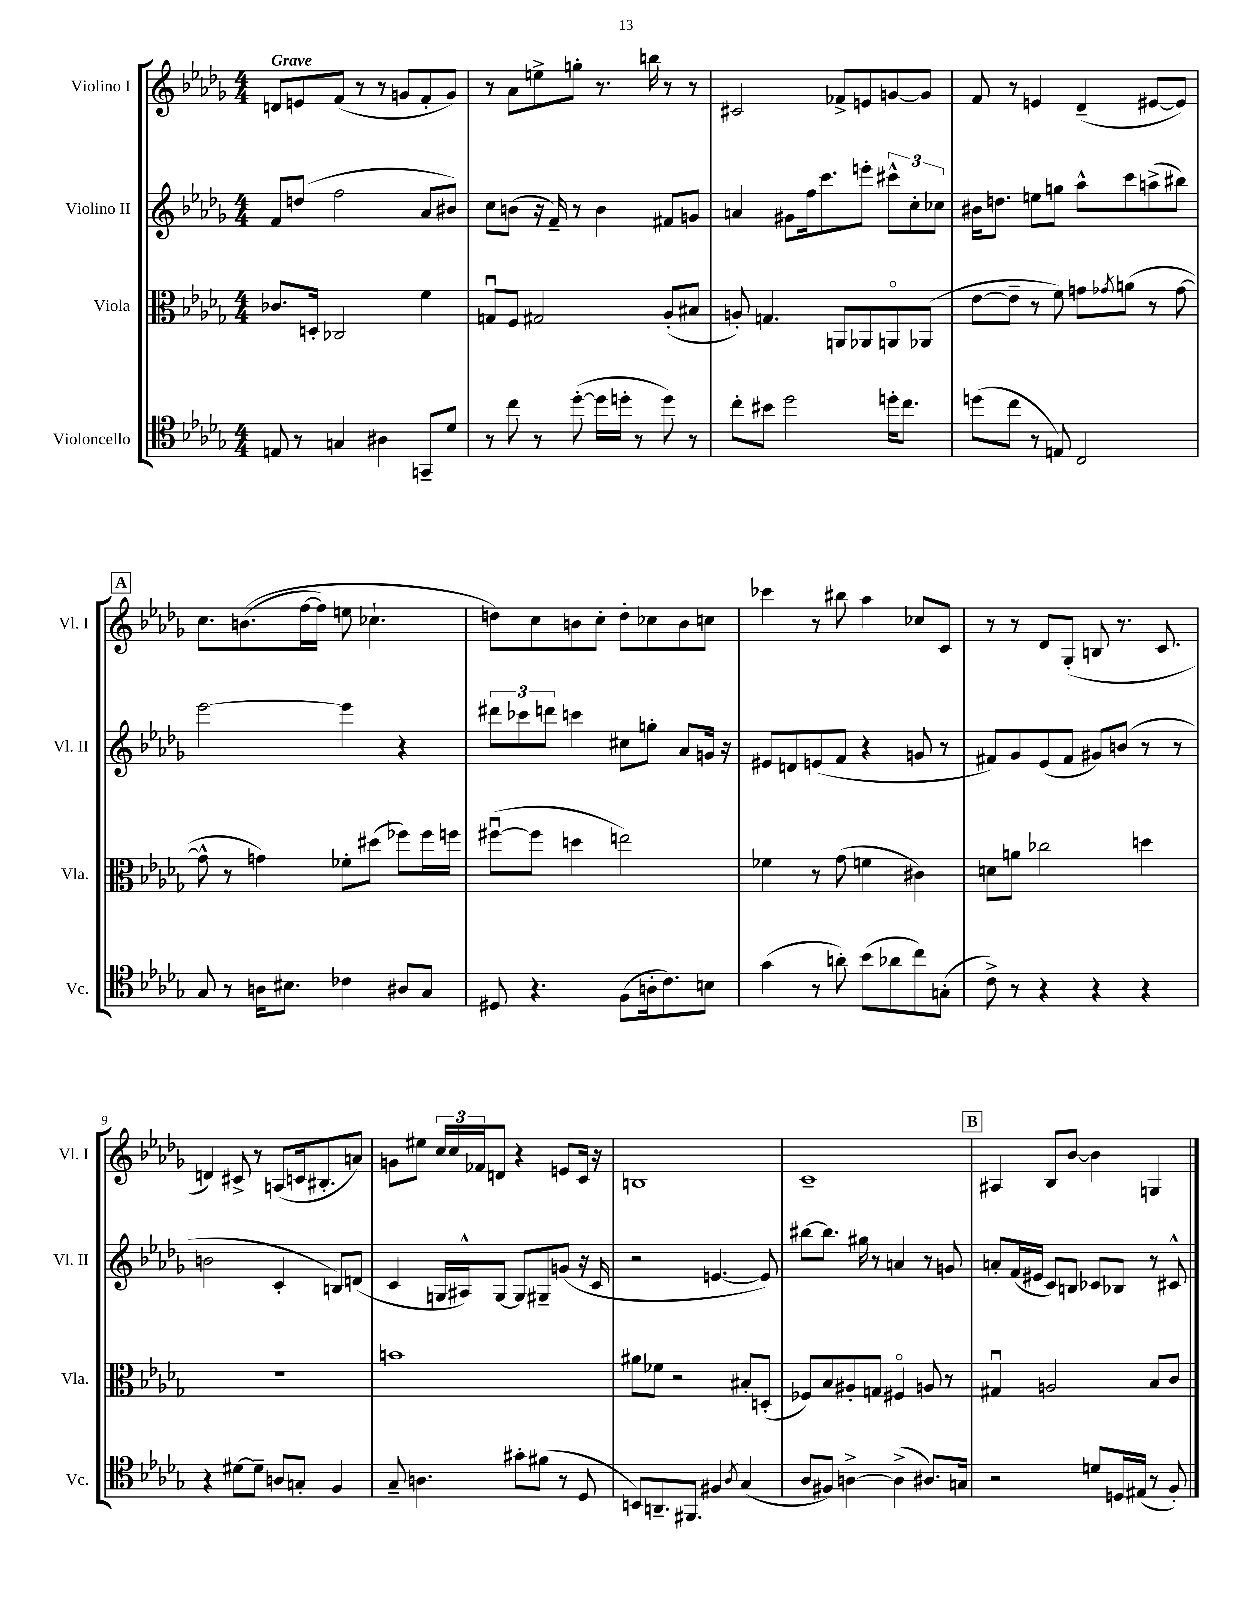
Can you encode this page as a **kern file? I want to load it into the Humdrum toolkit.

**kern	**kern	**kern	**kern
*staff4	*staff3	*staff2	*staff1
*clefC4	*clefC3	*clefG2	*clefG2
*k[b-e-a-d-g-]	*k[b-e-a-d-g-]	*k[b-e-a-d-g-]	*k[b-e-a-d-g-]
*M4/4	*M4/4	*M4/4	*M4/4
8E	8.c-	8f	8d
8r	.	(8dd	8e
.	16D'	.	.
4G	2C-	2ff	(8f
.	.	.	8r
4A#	.	.	8r
.	.	.	8g
8GG~	4f	8a-	8f'
8d-	.	8b#)	8g)
=	=	=	=
8r	8Gu	8cc	8r
8cc	8F	(8b	8a-
8r	2G#	16r	8ee^
.	.	16f~)	.
([8dd-'	.	8r	8gg'
16dd-]	.	4b	8.r
16dd'	.	.	.
8r	.	.	.
.	.	.	16bb
8dd)	(8A-'	8f#	8r
8r	8B#	8g	8r
=	=	=	=
8cc'	8A')	4a	2c#
8b#	4.G	.	.
2dd-	.	8g#	.
.	.	16ff	.
.	.	8.ccc	.
.	8AA	.	8f-^
.	8AA-	8eee'	8e
16dd'	8AAo	12ccc#^^	[8g
8.cc	.	.	.
.	.	12cc'	.
.	(8AA-	.	8g]
.	.	12cc-	.
=	=	=	=
(8dd	[8e-	16b#	8f
.	.	8.dd	.
8cc	8e-~]	.	8r
8r	8r	8ee	4e
8E)	8f)	8gg	.
2C	8g	8aa-^^	(4d-~
.	8qg-	.	.
.	(8a	8ccc	.
.	8r	(8aa^	[8e#
.	[8g-	8bb#)	8e#])
=	=	=	=
8G-	8g-^^]	[2eee-	8.cc
8r	8r	.	.
.	.	.	&((8.b
16A	4g)	.	.
8.B#	.	.	.
.	.	.	[16ff
.	.	.	16ff])
4c-	8f-'	4eee-]	8ee
.	(8dd#	.	4.cc-`
8A#	8ff-)	4r	.
8G-	16ff-	.	.
.	16ff	.	.
=	=	=	=
8D#	([8ff#u	12ddd#	8dd&)
.	.	12ccc-	.
4.r	8ff#]	.	8cc
.	.	12ddd	.
.	4dd	4ccc	8b
.	.	.	8cc'
(8F	2ee)	8cc#	8dd'
16A'	.	8gg'	8cc-
8.c)	.	.	.
.	.	8a-	8b
8B	.	16g	8cc
.	.	16r	.
=	=	=	=
(4g-	4f-	8e#	4ccc-
.	.	8d	.
8r	8r	(8e	8r
8a')	(8g-	8f	8bb#
(8b-	4f	4r	4aa-
8a-	.	.	.
8cc)	4c#)	8g	8cc-
(8G'	.	8r	8c
=	=	=	=
8c^)	8d	8f#)	8r
8r	8a	8g-	8r
4r	2cc-	(8e-	8d-
.	.	8f#	(8G-'
4r	.	8g#)	8B
.	.	(8b	8.r
4r	4dd	8r	.
.	.	.	8.c
.	.	8r	.
=	=	=	=
4r	1r	2b	4d)
[8d#	.	.	8c#^
8d#~]	.	.	8r
8A	.	4c'	(8A
8G'	.	.	16c
.	.	.	8.B#'
4F	.	8B)	.
.	.	(8d	8a)
=	=	=	=
8G-~	1b	4c	8g
4.A	.	.	8ee#
.	.	16G	24cc
.	.	.	24cc
.	.	16A#^^)	.
.	.	.	24f-
.	.	[8G	8d
8g#'	.	8G]	4r
(8f#	.	8G#~	.
8r	.	(8g	8e
8D-	.	16r	16c
.	.	16c	16r
=	=	=	=
8BB)	8a#	2r	1B
8.AA~	8f-	.	.
.	2r	.	.
8.FF#	.	.	.
4F#	.	[4.e	.
8qA-	.	.	.
(4G-	8B#'	.	.
.	(8D'	8e])	.
=	=	=	=
8A-	8F-)	[8bb#	1c~
8F#)	8B-	8.bb#]	.
[4A^	8A#'	.	.
.	.	16gg#	.
.	8G	8r	.
(4A^]	4F#o	4a	.
8.A#)	8A	8r	.
.	8r	8g	.
16G	.	.	.
=	=	=	=
2r	4G#u	8a'	4A#
.	.	(16f	.
.	.	16e#	.
.	2A	8c)	8B-
.	.	8B	[8b-
8d	.	8c-	4b-]
16D	.	8B-	.
(16E#	.	.	.
8r	8B-	8r	4G
8F')	8c	8c#^^	.
==	==	==	==
*-	*-	*-	*-
